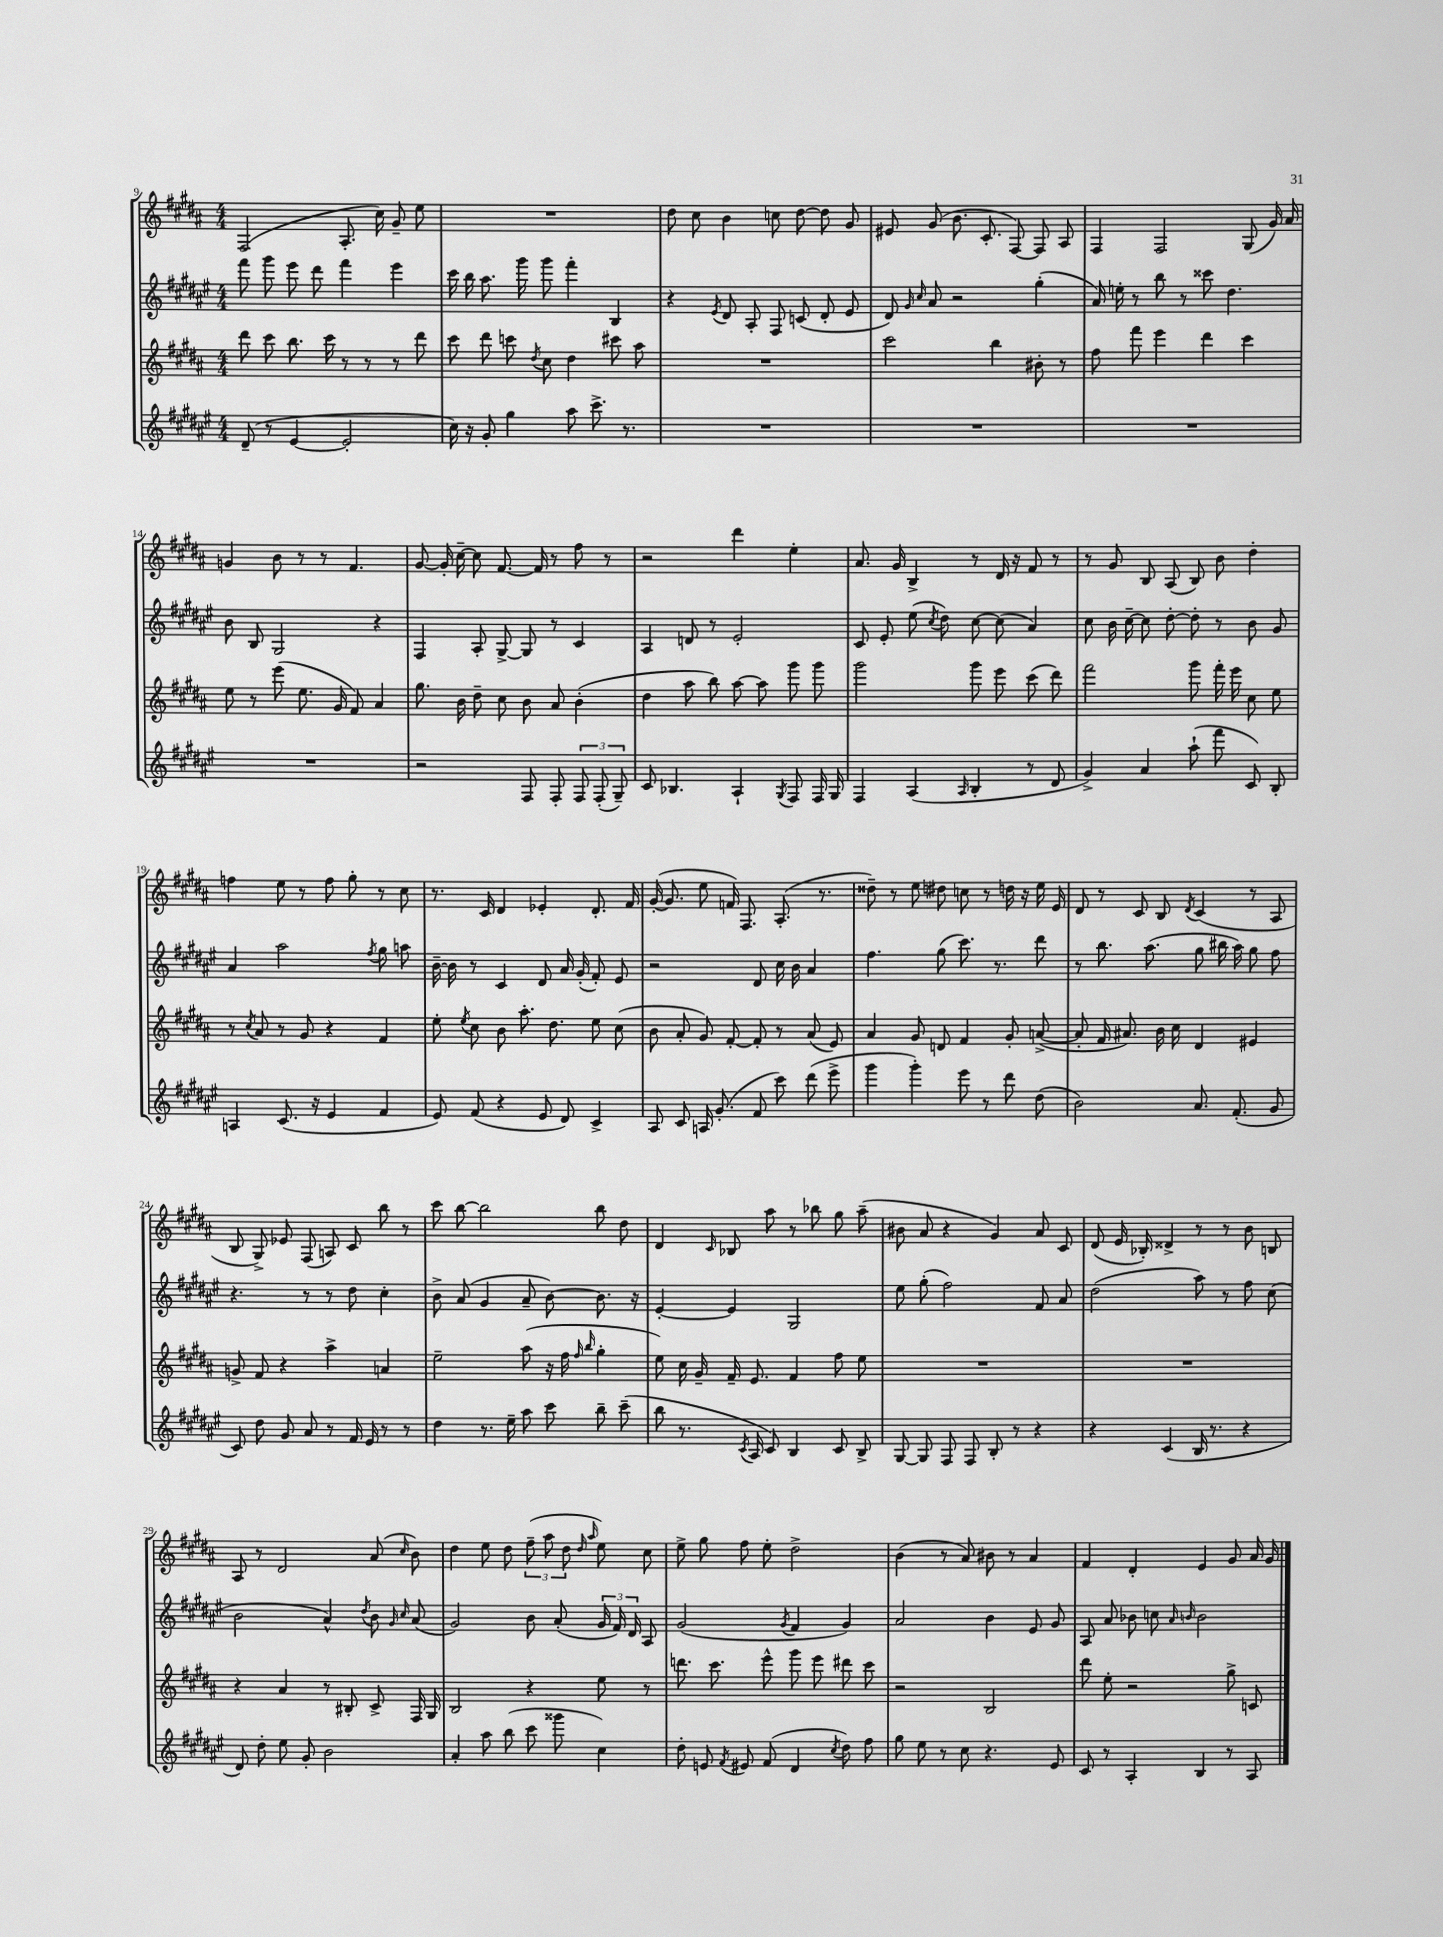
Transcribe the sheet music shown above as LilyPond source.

<<
\new StaffGroup <<
\new Staff = "s0" {
    \clef treble \key b \major \numericTimeSignature \time 4/4
    \autoBeamOff fis2( ais8.-. cis''16) gis'8-- e''8 |
    R1 |
    dis''8 cis''8 b'4 c''8 dis''8~ dis''8 gis'8 |
    eis'8 gis'8( b'8. cis'8.-. fis8~) fis8 ais8 |
    fis4 fis2 gis8( gis'16) ais'16 |
    g'4 b'8 r8 r8 fis'4. |
    gis'8~ gis'16-. cis''16~-- cis''8 fis'8.~ fis'16 r8 fis''8 r8 |
    r2 dis'''4 e''4-. |
    ais'8. gis'16 b4-> r8 dis'16 r16 fis'8 r8 |
    r8 gis'8 b8 ais8( b8) b'8 dis''4-. |
    f''4 e''8 r8 f''8 gis''8-. r8 cis''8 |
    r8. cis'16 dis'4 ees'4-. dis'8.-. fis'16 |
    gis'16~-.( gis'8. e''8 f'16) fis8. ais8.-.( r8. |
    disis''8--) r8 e''8 dis''8 c''8 r8 d''16 r16 e''16 e'16 |
    dis'8 r8 cis'8 b8 \acciaccatura { dis'8 } cis'4( r8 ais8 |
    b8 gis8->) ees'8 fis8( a8) cis'8 b''8 r8 |
    cis'''8 b''8~ b''2 b''8 dis''8 |
    dis'4 \grace { cis'16 } bes8 ais''8 r8 bes''8 gis''8 ais''8--( |
    bis'8 ais'8 r4 gis'4) ais'8 cis'8 |
    dis'8( e'16 bes16-.) disis'4-> r8 r8 b'8 b8 |
    ais8 r8 dis'2 ais'8( \grace { cis''16 } b'8) |
    dis''4 e''8 dis''8 \tuplet 3/2 { fis''8--( ais''8 dis''8 } \grace { dis''16 ais''16 } e''8) cis''8 |
    e''8-> gis''8 fis''8 e''8-. dis''2-> |
    b'4( r8 ais'8) bis'8 r8 ais'4 |
    fis'4 dis'4-. e'4 gis'8 ais'16 gis'16 \bar "|." |
}
\new Staff = "s1" {
    \clef treble \key fis \major \numericTimeSignature \time 4/4
    \autoBeamOff fis'''8 gis'''8 eis'''8 dis'''8 fis'''4 eis'''4 |
    cis'''16 b''16 ais''8. gis'''16 gis'''8 fis'''4-. b4 |
    r4 \acciaccatura { eis'8 } dis'8 ais8-. fis8 c'8( dis'8-. eis'8 |
    dis'8) \grace { gis'16 cis''16 } ais'8 r2 gis''4-.( |
    ais'16) e''16-. r8 b''8 r8 cisis'''8 dis''4. |
    b'8 b8 gis2 r4 |
    fis4 ais8-. gis8~-> gis8 r8 cis'4 |
    ais4 d'8 r8 eis'2-. |
    cis'8 eis'8-. eis''8( \acciaccatura { cis''8 } dis''8) cis''8~ cis''8( ais'4) |
    cis''8 b'16 cis''16~-- cis''8 dis''8~-. dis''8-. r8 b'8 gis'8 |
    ais'4 ais''2 \acciaccatura { fis''8 } gis''8 a''8 |
    b'16~-- b'16 r8 cis'4 dis'8 ais'16 gis'16-.( fis'8-.) eis'8 |
    r2 dis'8 cis''16 b'16 ais'4 |
    fis''4. gis''8( cis'''8.) r8. dis'''8 |
    r8 b''8. ais''8.( gis''8 bis''16 ais''16) gis''8 fis''8 |
    r4. r8 r8 dis''8 cis''4-. |
    b'8-> ais'8( gis'4 ais'8-- b'8~) b'8. r16 |
    eis'4~-. eis'4 gis2 |
    eis''8 gis''8-.( fis''2) fis'8 ais'8 |
    dis''2( ais''8) r8 fis''8 cis''8( |
    b'2 ais'4-^) \acciaccatura { dis''8 } b'8 \grace { gis'16 cis''16 } ais'8( |
    gis'2) b'8 ais'8-.( \tuplet 3/2 { gis'16 fis'16) dis'16 } ais8 |
    gis'2( \acciaccatura { gis'8 } fis'4 gis'4) |
    ais'2 b'4 eis'8 gis'8 |
    ais8 ais'8 bes'8 c''8 \grace { ais'16 b'16 } b'2 \bar "|." |
}
\new Staff = "s2" {
    \clef treble \key b \major \numericTimeSignature \time 4/4
    \autoBeamOff dis'''8 cis'''8 b''8. cis'''16 r8 r8 r8 dis'''8 |
    cis'''8 dis'''8 c'''8 \acciaccatura { dis''8 } cis''8 dis''4 cis'''8 ais''8 |
    R1 |
    cis'''2 b''4 bis'8-. r8 |
    fis''8 fis'''8 e'''4 dis'''4 cis'''4 |
    e''8 r8 e'''8( e''8. gis'16 fis'8) ais'4 |
    gis''8. b'16 dis''8-- cis''8 b'8 ais'8 b'4-.( |
    dis''4 ais''8 b''8) ais''8~ ais''8 gis'''8 gis'''8 |
    gis'''2 gis'''8 e'''8 cis'''8( dis'''8) |
    fis'''2 gis'''8 fis'''16-. e'''16 cis''8 e''8 |
    r8 \acciaccatura { cis''8 } ais'8 r8 gis'8 r4 fis'4 |
    e''8-. \acciaccatura { e''8 } cis''8 b'8 ais''8.-. dis''8. e''8 cis''8( |
    b'8 ais'8-. gis'8) fis'8~-. fis'8-. r8 ais'8( e'8) |
    ais'4 gis'8 d'8 fis'4 gis'8-. a'8~->( |
    a'8-. fis'16 ais'8.) b'16 cis''16 dis'4 eis'4 |
    g'8-> fis'8 r4 ais''4-> a'4 |
    e''2-- ais''8( r16 fis''16 \grace { fis''16 b''16 } gis''4-. |
    e''8) cis''16 gis'16-- fis'16-- e'8. fis'4 fis''8 e''8 |
    R1 |
    R1 |
    r4 ais'4 r8 bis8-. cis'8-> fis16 gis16 |
    b2 r4 e''8 r8 |
    d'''8. cis'''8. e'''8-^ gis'''8 e'''8 dis'''8 cis'''8 |
    r2 b2 |
    dis'''8 e''8-. r2 gis''8-> c'8 \bar "|." |
}
\new Staff = "s3" {
    \clef treble \key fis \major \numericTimeSignature \time 4/4
    \autoBeamOff dis'8--( r8 eis'4~ eis'2-. |
    cis''16) r16 gis'8-. gis''4 ais''8 cis'''8.-> r8. |
    R1 |
    R1 |
    R1 |
    R1 |
    r2 fis8 fis8-. \tuplet 3/2 { fis8 fis8-.( gis8--) } |
    cis'8 bes4. ais4-! \acciaccatura { gis8 } fis8 fis16 gis16 |
    fis4 ais4( \grace { ais16 } b4-. r8 dis'8 |
    gis'4->) ais'4 ais''8-!( fis'''8 cis'8) b8-. |
    a4 cis'8.( r16 eis'4 fis'4 |
    eis'8) fis'8( r4 eis'8 dis'8) cis'4-> |
    ais8 cis'8 a16 gis'8.-.( fis'8 cis'''8) dis'''8( eis'''8-> |
    gis'''4 gis'''4-.) eis'''8 r8 dis'''8 dis''8( |
    b'2) ais'8. fis'8.-.( gis'8 |
    cis'8) dis''8 gis'8 ais'8 r8 fis'16 eis'16 r8 r8 |
    dis''4 r8. eis''16-- ais''8 cis'''8 b''8-- cis'''8--( |
    b''8 r8. \acciaccatura { cis'8 } ais16 cis'8) b4 cis'8 b8-> |
    gis8~ gis8 fis8 fis8 b8-. r8 r4 |
    r4 cis'4( b16 r8. r4 |
    dis'8) dis''8-. eis''8 gis'8-. b'2 |
    ais'4-. ais''8 b''8( cis'''8 gisis'''8 cis''4) |
    dis''8-. e'8 \acciaccatura { fis'8 } eis'8 fis'8( dis'4 \acciaccatura { cis''8 } dis''8) fis''8 |
    gis''8 eis''8 r8 cis''8 r4. eis'8 |
    cis'8 r8 ais4-. b4 r8 ais8 \bar "|." |
}
>>
>>
\layout { \context { \Score currentBarNumber = #9 } }
